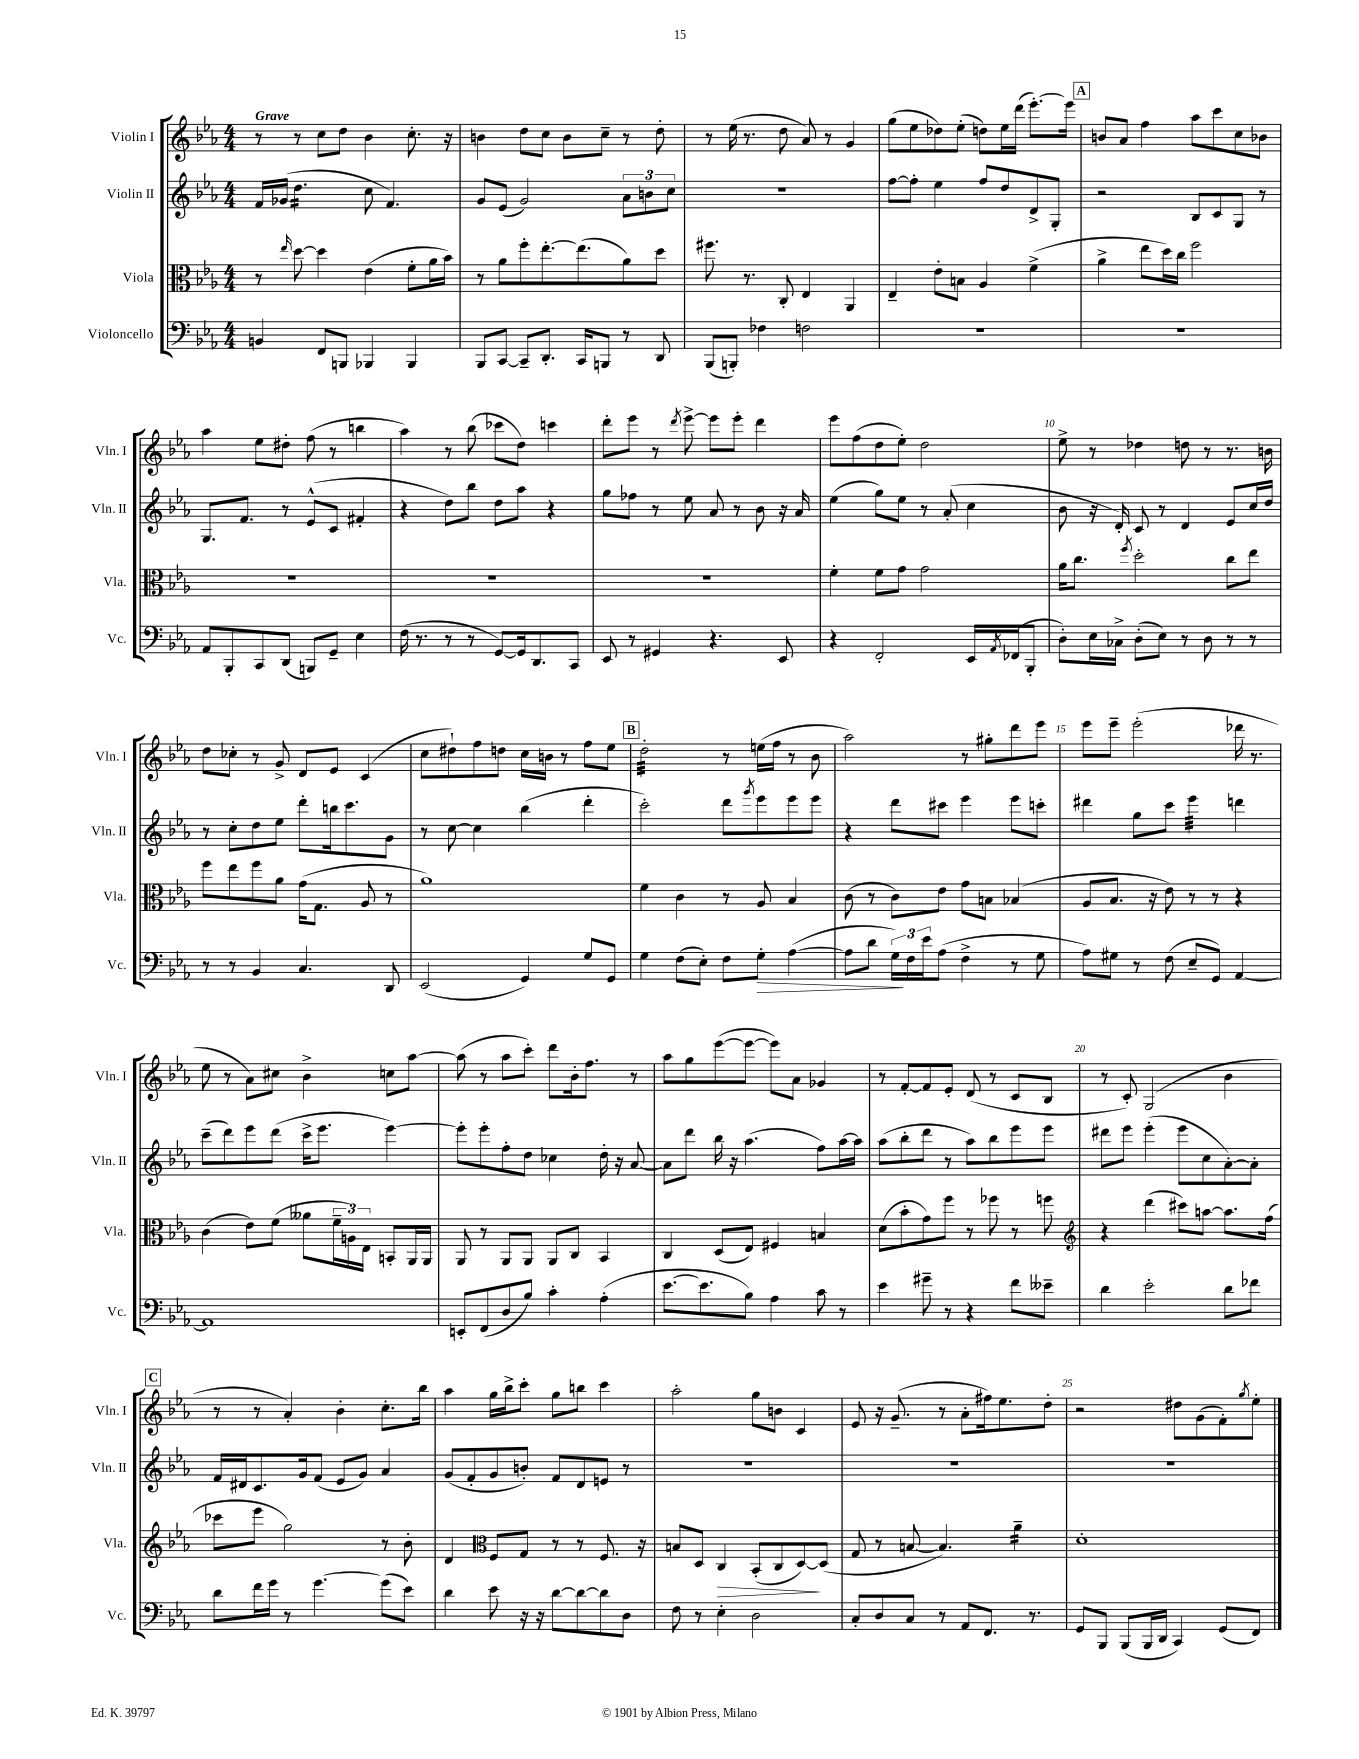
<<
\new StaffGroup <<
\new Staff = "s0" \with { instrumentName = "Violin I" shortInstrumentName = "Vln. I" } {
    \clef treble \key ees \major \numericTimeSignature \time 4/4 \tempo "Grave"
    r8 r8 c''8 d''8 bes'4 c''8.-. r16 |
    b'4 d''8 c''8 b'8 c''8-- r8 d''8-. |
    r8 ees''16( r8. d''8 aes'8) r8 g'4 |
    g''8( ees''8 des''8) ees''8-.( d''8) ees''16 d'''16( ees'''8.~-.) ees'''16 |
    \mark \markup { \box "A" } b'8 aes'8 f''4 aes''8 c'''8 c''8 bes'8 |
    aes''4 ees''8 dis''8-. f''8( r8 b''4 |
    aes''4) r8 bes''8( ces'''8 d''8) c'''4 |
    d'''8-. ees'''8 r8 \acciaccatura { d'''8 } ees'''8~-> ees'''8 ees'''8-. d'''4 |
    ees'''8 f''8( d''8 ees''8-.) d''2 |
    ees''8-> r8 des''4 d''8 r8 r8. b'16 |
    d''8 ces''8-. r8 g'8-> d'8 ees'8 c'4( |
    c''8 dis''8-!) f''8 d''8 c''16 b'16 r8 f''8 ees''8 |
    \mark \markup { \box "B" } d''2:32-. r8 e''16( f''16 r8 bes'8 |
    aes''2) r8 gis''8-. d'''8 ees'''8 |
    ees'''8 ees'''8-- ees'''2-.( des'''16 r8. |
    ees''8 r8 aes'8) cis''8 bes'4-> c''8 aes''8~ |
    aes''8( r8 aes''8 c'''8-.) d'''8 bes'16-. f''8. r8 |
    aes''8 g''8 ees'''8~( ees'''8~ ees'''8) aes'8 ges'4 |
    r8 f'8~-. f'8 ees'8-. d'8( r8 c'8 bes8 |
    r8 c'8-.) g2( bes'4 |
    \mark \markup { \box "C" } r8 r8 aes'4-.) bes'4-. c''8.-. bes''16 |
    aes''4 g''16 bes''16-> c'''8-. g''8 b''8 c'''4 |
    aes''2-. g''8 b'8 c'4 |
    ees'8 r16 g'8.--( r8 aes'8-. fis''16) ees''8. d''8-. |
    r2 dis''8 g'8( f'8-.) \acciaccatura { g''8 } ees''8-. \bar "|." |
}
\new Staff = "s1" \with { instrumentName = "Violin II" shortInstrumentName = "Vln. II" } {
    \clef treble \key ees \major \numericTimeSignature \time 4/4
    f'16 ges'16( d''4.:16 c''8 f'4.) |
    g'8 ees'8( g'2) \tuplet 3/2 { aes'8 b'8 c''8 } |
    R1 |
    f''8~ f''8-. ees''4 f''8 d''8 d'8-> g8-. |
    \mark \markup { \box "A" } r2 bes8 c'8 g8 r8 |
    g8. f'8. r8 ees'8-^( c'8 fis'4-. |
    r4 d''8) bes''8 d''8 aes''8 r4 |
    g''8 fes''8 r8 ees''8 aes'8 r8 bes'8 r16 aes'16 |
    ees''4( g''8) ees''8 r8 aes'8-.( c''4 |
    bes'8 r16 d'16-.) c'8 r8 d'4 ees'8 c''16 d''16 |
    r8 c''8-. d''8 ees''8 d'''8-. b''16 c'''8. g'8 |
    r8 c''8~ c''4 bes''4( d'''4-. |
    \mark \markup { \box "B" } c'''2-.) d'''8 \acciaccatura { g'''8 } ees'''8 ees'''8 ees'''8 |
    r4 d'''8 cis'''8 ees'''4 ees'''8 c'''8-. |
    dis'''4 g''8 c'''8 ees'''4:32 d'''4 |
    c'''8--( d'''8) ees'''8 d'''8( c'''16-> ees'''8. ees'''4~) |
    ees'''8-. ees'''8-. f''8-. d''8 ces''4 d''16-. r16 aes'8~ |
    aes'8 d'''8 bes''16 r16 aes''4.( f''8) aes''16~ aes''16 |
    aes''8( bes''8-. d'''8 r8 aes''8) bes''8 ees'''8 ees'''8 |
    dis'''8 ees'''8 ees'''4-.( ees'''8 c''8 aes'8~-.) aes'8-. |
    \mark \markup { \box "C" } f'16 dis'16 c'8. g'16 f'8( ees'8 g'8) aes'4 |
    g'8( f'8-. g'8 b'8-.) f'8 d'8 e'8 r8 |
    R1 |
    R1 |
    R1 \bar "|." |
}
\new Staff = "s2" \with { instrumentName = "Viola" shortInstrumentName = "Vla." } {
    \clef alto \key ees \major \numericTimeSignature \time 4/4
    r8 \grace { ees''16 } d''8~ d''4 ees'4( f'8-. aes'16 bes'16) |
    r8 aes'8 f''8-. ees''8.~-. ees''8.( aes'8) d''8 |
    fis''8. r8. c8-. ees4 aes,4 |
    ees4-- ees'8-. b8 aes4 f'4->( |
    \mark \markup { \box "A" } aes'4-> ees''8 d''16) c''16 f''2 |
    R1 |
    R1 |
    R1 |
    f'4-. f'8 g'8 g'2 |
    aes'16 c''8. \acciaccatura { f''8 } d''2-. c''8 ees''8 |
    f''8 ees''8 f''8 aes'8 g'16( g8. aes8 r8 |
    aes'1) |
    \mark \markup { \box "B" } f'4 c'4 r8 aes8 bes4 |
    c'8( r8 c'8) ees'8 g'8 b8 bes4( |
    aes8 bes8. r16 ees'8) r8 r8 r4 |
    c'4( ees'8) f'8( aeses'8 \tuplet 3/2 { f'16-- a16) ees16 } b,8-. aes,16 aes,16 |
    aes,8 r8 aes,8 aes,8 aes,8 c8 bes,4 |
    c4 d8( ees8) fis4 b4 |
    d'8( bes'8-. g'8) f''8 r8 fes''8 r8 f''8 |
    \clef treble r4 d'''4( cis'''8) a''8~ a''8. f''16( |
    \mark \markup { \box "C" } ces'''8 ees'''8 g''2) r8 bes'8-. |
    d'4 \clef alto f8 g8 r8 r8 f8. r16 |
    b8 d8 c4\> bes,8-.( c8 d8~\!) d8( |
    g8 r8 b8~ b4.) aes'4:16-- |
    d'1-. \bar "|." |
}
\new Staff = "s3" \with { instrumentName = "Violoncello" shortInstrumentName = "Vc." } {
    \clef bass \key ees \major \numericTimeSignature \time 4/4
    b,4 f,8 b,,8 bes,,4 bes,,4 |
    bes,,8 c,8~ c,8-- d,8.-. c,16 b,,8 r8 d,8 |
    bes,,8( b,,8-.) fes4 f2 |
    R1 |
    \mark \markup { \box "A" } R1 |
    aes,8 bes,,8-. c,8 d,8( b,,8) g,8-- ees4 |
    f16( r8. r8 r8 g,8~) g,16 d,8. c,8 |
    ees,8 r8 gis,4 r4. ees,8 |
    r4 f,2-. ees,16 \acciaccatura { aes,8 } fes,16( bes,,8-. |
    d8-.) ees16 ces16-> d8-.( ees8) r8 d8 r8 r8 |
    r8 r8 bes,4 c4. d,8 |
    ees,2( g,4) g8 g,8 |
    \mark \markup { \box "B" } g4 f8( ees8-.) f8 g8-.\> aes4~( |
    aes8 d'8 \tuplet 3/2 { g16\!) f16 ees'16 } aes8( f4-> r8 g8 |
    aes8) gis8 r8 f8( ees8-- g,8) aes,4~ |
    aes,1 |
    e,8-. f,8( d8 bes8) c'4-. aes4-.( |
    ees'8.~ ees'8. bes8) aes4 c'8 r8 |
    ees'4 gis'8-- r8 r4 f'8 eeses'8-- |
    d'4 ees'2-. d'8 fes'8 |
    \mark \markup { \box "C" } d'8 f'16 g'16 r8 g'4.~ g'8( ees'8) |
    d'4 ees'8 r16 r16 d'8~ d'8~ d'8 d8 |
    f8 r8 ees4-. d2 |
    c8-. d8 c8 r8 aes,8 f,8. r8. |
    g,8 bes,,8 bes,,8( bes,,16 d,16 c,4) g,8( f,8) \bar "|." |
}
>>
>>
\layout { \context { \Score \override BarNumber.break-visibility = ##(#f #t #t) barNumberVisibility = #(every-nth-bar-number-visible 5) } }
